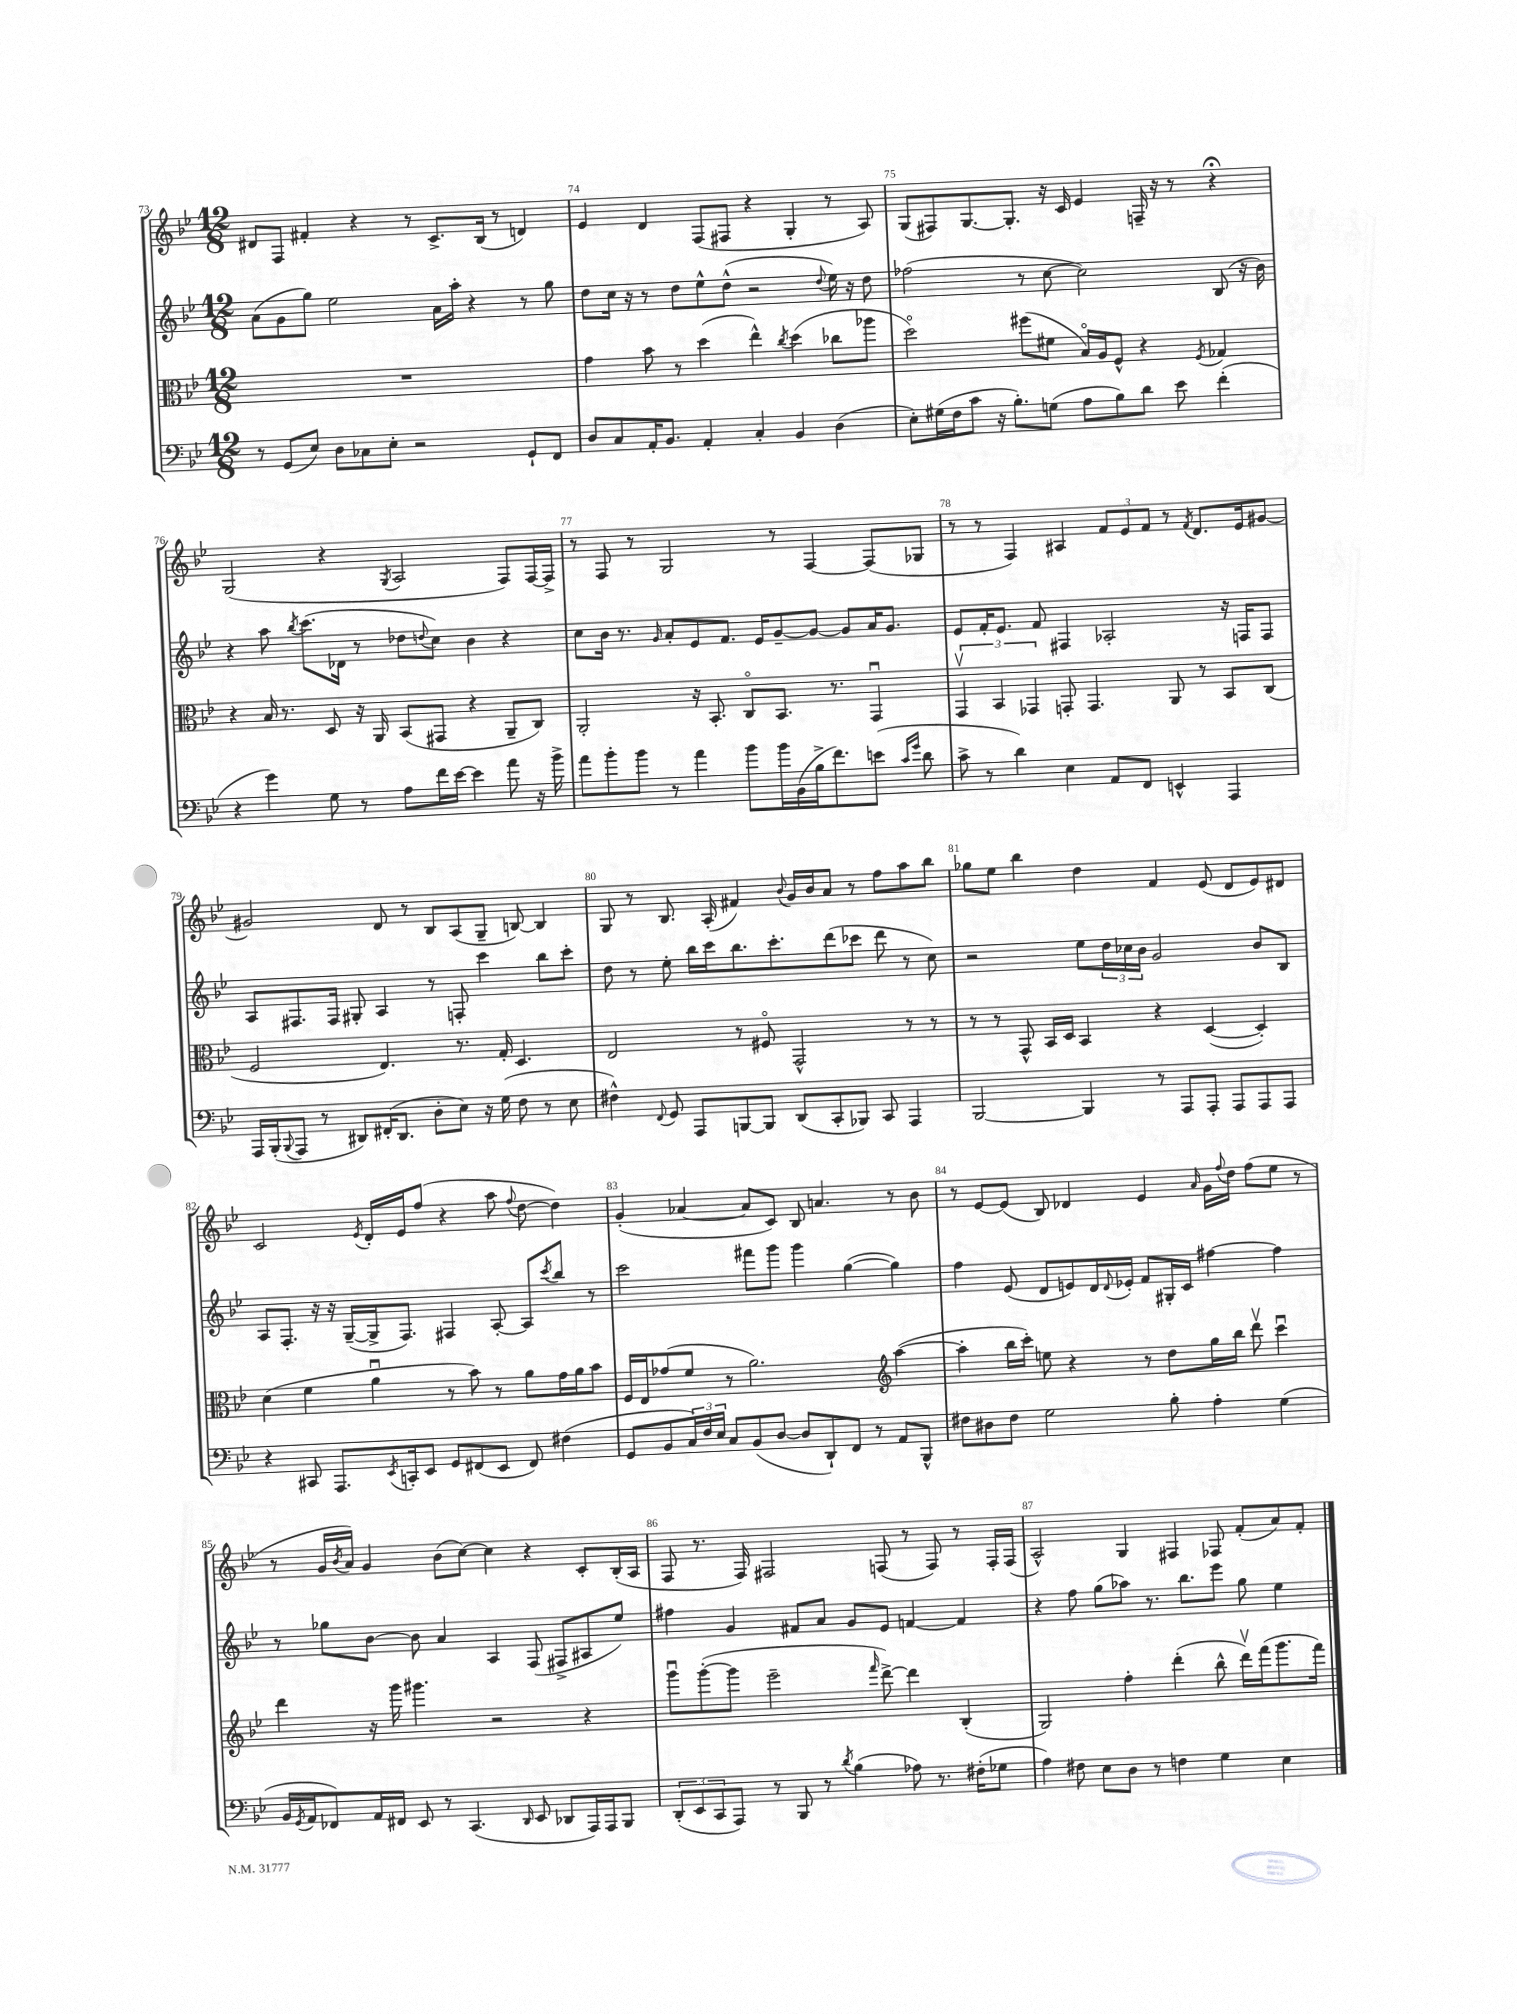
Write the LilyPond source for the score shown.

<<
\new StaffGroup <<
\new Staff = "s0" {
    \clef treble \key bes \major \numericTimeSignature \time 12/8
    dis'8 f8 fis'4-. r4 r8 c'8.-> bes16( r8 d'4) |
    ees'4 d'4 f8( fis8 r4 g4-. r8 a8) |
    g8( fis8) g8.~ g8.-. r16 c'16 ees'4 f16-- r16 r8 r4\fermata |
    g2( r4 \acciaccatura { g8 } a2 f8) f16~ f16-> |
    r8 f8 r8 g2 r8 f4~ f8( ges8 |
    r8 r8 f4) ais4 \tuplet 3/2 { f'8 ees'8 f'8 } r8 \acciaccatura { f'8 } d'8. ees'16 gis'8~ |
    gis'2 d'8 r8 bes8 a8( g8-- b8~) b4 |
    g8 r8 bes8. a16-.( fis'4) \appoggiatura { bes'8 } g'16 bes'16 a'8 r8 f''8 a''8 bes''8 |
    ges''8 ees''8 bes''4 d''4 f'4 ees'8( d'8 ees'8) dis'8 |
    c'2 \acciaccatura { ees'8 } d'16-. ees'16 f''8( r4 a''8 \appoggiatura { f''8 } d''8~ d''4) |
    g'4-.( aes'4~ aes'8 c'8) bes8 a'4. r8 bes'8 |
    r8 ees'8~ ees'8( bes8) des'4 ees'4 \grace { a'16 } g'16 \appoggiatura { f''8 } d''16 f''8( ees''8 r8 |
    r8 g'16 \acciaccatura { bes'8 } a'16) g'4 bes'8( c''8~) c''4 r4 c'8-. bes16-.( a16 |
    f8 r8. f16) fis2 f8( r8 f8) r8 f16-. f16( |
    a2-^) g4 fis4 fes8 f'8-.( a'8) f'8-. \bar "|." |
}
\new Staff = "s1" {
    \clef treble \key bes \major \numericTimeSignature \time 12/8
    a'8( g'8 g''8) ees''2 a'16 a''16-. r4 r8 g''8 |
    d''8 c''16 r16 r8 d''8 ees''8-^ d''8-^( r2 \appoggiatura { d''8 } ees''16) r16 d''8 |
    fes''2( r8 c''8~ c''2) bes8( r16 bes'16) |
    r4 a''8 \acciaccatura { bes''8 } c'''8.( des'16 r8 des''8 \appoggiatura { d''8 } c''8) bes'4 r4 |
    c''8 bes'16 r8. \grace { g'16 } a'8-. ees'8 f'8. ees'16 g'8~-- g'8~ g'8 a'16 g'8. |
    ees'8 f'16-. ees'8. f'8 fis4 aes2-. r16 f16 f8 |
    a8 fis8. fis16 gis8-. a4 r8 f8-. c'''4 bes''8 c'''8-. |
    d''8 r8 ees''8-. bes''16 c'''16 bes''8. c'''8.-. d'''8( ces'''8 d'''8 r8 c''8) |
    r2 ees''8 \tuplet 3/2 { d''16 ces''16 bes'16 } g'2 bes'8 bes8 |
    a8 f8.-. r16 r16 g16~--( g16-> f8.) fis4 a8~-. a8 \acciaccatura { c'''8 } bes''8 r8 |
    c'''2 fis'''8 g'''8 g'''4 g''4~( g''4) |
    f''4 ees'8( d'8 e'8) d'16 \appoggiatura { d'8 } ees'16-. f'8 gis16-. c'16 fis''4~ fis''4 |
    r8 ges''8 bes'8~ bes'8 a'4 a4 f8( fis8-> ais8 ees''8) |
    fis''4 g'4 fis'8 a'8 g'8 ees'8 f'4~ f'4 |
    r4 f''8 g''8( aes''8) r8. bes''8. ees'''8 g''8 ees''4 \bar "|." |
}
\new Staff = "s2" {
    \clef alto \key bes \major \numericTimeSignature \time 12/8
    R1. |
    g'4 bes'8 r8 d''4( ees''4-^) \acciaccatura { c''8 } d''4( ces''8 aes''8 |
    d''2\flageolet) fis''8( fis'8 bes16\flageolet) a16 f8-^ r4 \acciaccatura { f8 } ges4 |
    r4 bes16 r8. d8 r16 a,16 bes,8( gis,8 r4 a,8-- c8) |
    a,2-. r16 bes,8.-. c8\flageolet bes,8. r8. g,4\downbow |
    \tuplet 3/2 { g,4\upbow bes,4 ges,4 } g,8-. g,4. a,8 r8 bes,8 c8( |
    f2 ees4.) r8. g16-. d4. |
    ees2 r8 fis8\flageolet g,2-^ r8 r8 |
    r8 r8 g,8-^ bes,16 d16 bes,4 r4 d4~( d4-.) |
    d'4( f'4 a'4\downbow r8 bes'8) r8 a'8 g'16 a'16 bes'8 |
    f16 ees16 ges'8( f'8 r8 a'2.) \clef treble a''4~( |
    a''4-. bes''16 c'''16-.) e''8 r4 r8 d''8 g''16 bes''16 d'''8\upbow c'''4\downbow |
    d'''4 r16 g'''16 gis'''4. r2 r4 |
    g'''8\downbow g'''8~-.( g'''8 ees'''2-- \grace { f'''16 } d'''8~->) d'''4 bes4-.( |
    g2) f''4-. d'''4-.( bes''8-^ d'''16\upbow) f'''16( g'''8. f'''16) \bar "|." |
}
\new Staff = "s3" {
    \clef bass \key bes \major \numericTimeSignature \time 12/8
    r8 g,8( ees8) d8 ces8 ees8-. r2 g,8-! f,8 |
    d8 c8 a,16-. bes,8. a,4-. c4-. bes,4 d4( |
    ees8-.) gis16( f16 c'8 r16 bes8.-.) g8( a8 bes8) d'8 ees'8 f'4-.( |
    r4 g'4) g8 r8 a8 f'16 ees'16~ ees'4 a'8 r16 bes'16-> |
    a'8 bes'8-. bes'8 r8 a'4 bes'8 bes'16 bes,16( bes16-> f'8.) e'8( \grace { c'16 g'16 } d'8 |
    c'8-> r8 d'4) ees4 a,8 f,8 e,4-^ a,,4 |
    a,,16 bes,,16-.( \appoggiatura { bes,,8 } a,,8 r8 dis,8) fis,16-.( dis,8. d8-. ees8) r16 g16( f8 r8 ees8 |
    fis4-^) \appoggiatura { f,8 } g,8 a,,8 b,,8~ b,,8 d,8( c,8-. bes,,8) c,8 a,,4 |
    bes,,2~ bes,,4 r8 a,,8 a,,8-. a,,8 a,,8 a,,8 |
    r4 cis,8 a,,8. \acciaccatura { ees,8 } c,16-. ees,8 g,8 fis,8( ees,8 fis,8) fis4( |
    g,8 bes,8 \tuplet 3/2 { c16) f16 ees16 } c8 bes,8( d8~ d8 d,8-!) f,8 r8 a,8 bes,,8-^ |
    fis8 dis8 fis8 g2 bes8-. a4-. g4( |
    bes,16 \acciaccatura { g,8 } a,16 fes,8) a,16 fis,16 ees,8 r8 c,4.( \grace { d,16 } ees,8 des,8 a,,16) a,,16 bes,,8 |
    \tuplet 3/2 { d,8-.( ees,8 c,8 } a,,8) r8 bes,,8 r8 \acciaccatura { d'8 } bes4( aes8) r8. fis16-.( ges8 |
    a4) fis8 ees8 d8 r8 f4 g4 ees4 \bar "|." |
}
>>
>>
\layout { \context { \Score currentBarNumber = #73 \override BarNumber.break-visibility = ##(#f #t #t) barNumberVisibility = #all-bar-numbers-visible } }
